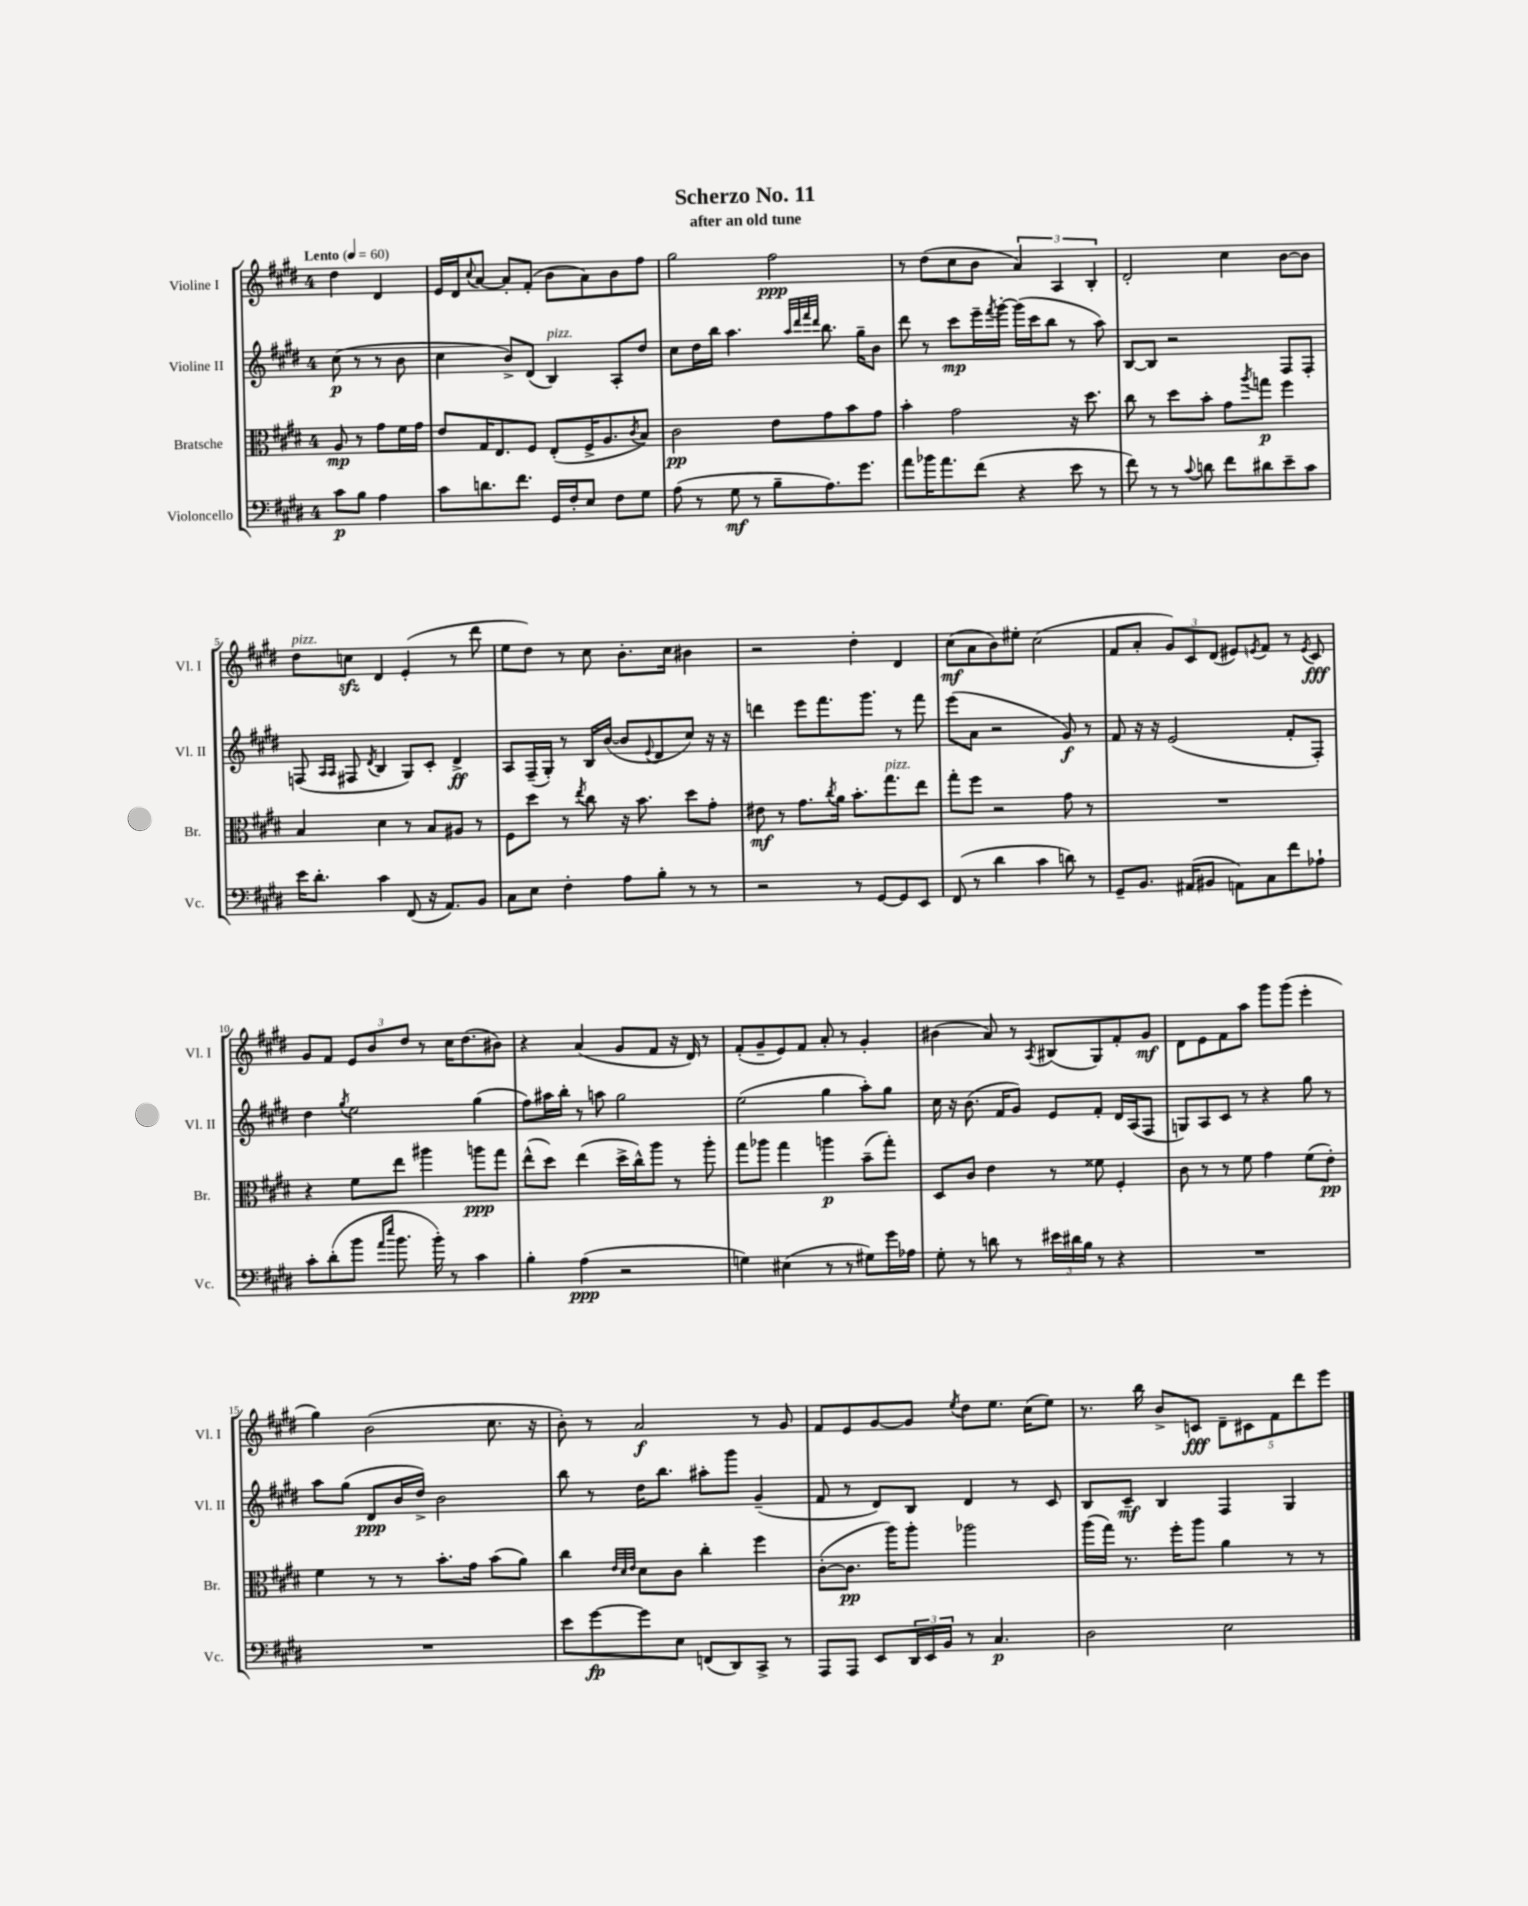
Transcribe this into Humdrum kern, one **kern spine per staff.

**kern	**kern	**kern	**kern
*staff4	*staff3	*staff2	*staff1
*clefF4	*clefC3	*clefG2	*clefG2
*k[f#c#g#d#]	*k[f#c#g#d#]	*k[f#c#g#d#]	*k[f#c#g#d#]
*M4/4	*M4/4	*M4/4	*M4/4
*MM60	*MM60	*MM60	*MM60
8c#	8A	(8cc#	4dd#
8B	8r	8r	.
4A	8g#	8r	4d#
.	16f#	8b	.
.	16g#	.	.
=	=	=	=
8c#	8e	4cc#	16e
.	.	.	16d#
.	.	.	8qqcc#
8.d	16G#	.	[8a
.	8.E	.	.
.	.	8b^)	8a']
8.f#	.	.	.
.	8F#	(8d#	(8f#'
16GG#	(8E'	4B)	8b
16F#'	.	.	.
8E	16F#^	.	8a)
.	8.A	.	.
8F#	.	8A'	8b
.	8qc#	.	.
8G#	8B)	8dd#	8ff#
=	=	=	=
(8A	2c#	8cc#	2gg#
8r	.	16dd#	.
.	.	16bb	.
8G#	.	4.aa	.
8r	.	.	.
8B~	8e	.	2ff#
.	.	32qqaa	.
.	.	32qqddd#	.
.	.	32qqfff#	.
.	.	32qqddd#	.
8.A)	8g#	8.bb	.
.	8b	.	.
8.g#	.	16gg#~	.
.	8g#	8b	.
=	=	=	=
8a	4b'	8ddd#	8r
16b-	.	8r	(8dd#
8.a	.	.	.
.	2g#	8ccc#	8cc#
(8f#	.	16eee~	8b
.	.	8qfff#	.
.	.	[16ggg#'	.
4r	.	(16ggg#]	6a)
.	.	16ccc#	.
.	.	8bb	.
.	.	.	6A
8e	16r	8r	.
.	8.dd#	.	.
.	.	.	6B'
8r	.	8aa)	.
=	=	=	=
8f#)	8cc#	[8B	2d#'
8r	8r	8B]	.
8r	8dd#	2r	.
8qqc#	.	.	.
8d	8b'	.	.
8f#	8g#	.	4cc#
.	8qaa	.	.
8d#	8gg	.	.
8e~	4ff#	8F#	[8b
8c#	.	8F#'	8b]
=	=	=	=
16e	4B	(8F	8dd#
8.d#'	.	.	.
.	.	16qqA	.
.	.	16qqA	.
.	.	8F#	8cc
.	.	8qd#	.
4c#	4d#	4B	4d#
(8FF#	8r	8G#)	(4e'
16r	8B	8c#'	.
8.AA)	.	.	.
.	8A#	4d#^	8r
8BB	8r	.	8ddd#
=	=	=	=
8C#	8F#	8A	8ee
8E	8dd#	(16F#~	8dd#)
.	.	16G#')	.
4F#'	8r	8r	8r
.	8qee	.	.
.	8cc#	16B	8cc#
.	.	([16b	.
8A	16r	8b]	8.b'
.	8.b	.	.
.	.	8qqe	.
8B'	.	8d#	.
.	.	.	16cc#
8r	8dd#	8cc#)	4b#
8r	8g#'	16r	.
.	.	16r	.
=	=	=	=
2r	8e#	4ddd	2r
.	8r	.	.
.	8.g#	8eee	.
.	.	8.fff#	.
.	8qcc#	.	.
.	16a	.	.
8r	8.b'	.	4dd#'
.	.	8.ggg#	.
[8GG#	.	.	.
.	8.gg#	.	.
8GG#]	.	8r	4d#
8EE	8ee	8fff#	.
=	=	=	=
(8FF#	8gg#'	(8eee	(8cc#
8r	8ff#	8a	8a
4d#	2r	2r	8b)
.	.	.	8ee#'
4c#	.	.	(2cc#
8d)	8g#	8g#)	.
8r	8r	8r	.
=	=	=	=
8GG#~	1r	8f#	8f#
8.BB	.	16r	8a'
.	.	16r	.
.	.	(2e	12g#)
(16AA#	.	.	.
.	.	.	12c#
8BB#	.	.	.
.	.	.	(12d#
8AA)	.	.	8e#)
.	.	.	8qe
8C#	.	.	8f#
8f#	.	8f#'	8r
.	.	.	8qe
8A-`	.	8F#')	8c#
=	=	=	=
8c#'	4r	4dd#	8g#
(8d#'	.	.	8f#
.	.	8qgg#	.
8b	8f#	2ee	12e
.	.	.	12b
16qqa	.	.	.
16qqee	.	.	.
8.b	8ee	.	.
.	.	.	12dd#
.	4aa#	.	8r
16b')	.	.	.
8r	.	.	16cc#
.	.	.	(8.dd#
4c#	8aa	(4gg#	.
.	8gg#	.	8b#)
=	=	=	=
4B'	(8ee^^	8ff#)	4r
.	8dd#)	16aa#	.
.	.	16bb'	.
(4A	(4ee	8r	(4a
.	.	8aa	.
2r	16dd#^	2gg#	8g#
.	16cc#^^)	.	.
.	8aa	.	8f#
.	8r	.	16r
.	.	.	16d#)
.	8aa'	.	8r
=	=	=	=
4G)	8gg#	(2ee	(8f#'
.	8aa-	.	8g#~
(4E#	4gg#	.	8e)
.	.	.	8f#
8r	4aa	4gg#	8a'
8r	.	.	8r
8G#)	(8b~	8aa')	4g#'
16g#	8gg#')	8gg#	.
16A-	.	.	.
=	=	=	=
8G#'	8D#	16cc#	(4b#
.	.	16r	.
8r	8c#	(8.b	.
8d	4e	.	8a)
.	.	16f#	.
8r	.	8g#)	8r
.	.	.	8qA
24e#	8r	8e	(8B#
24d#	.	.	.
24B	.	.	.
8r	8f##	8f#'	8G#)
4r	4F#'	16d#	8f#'
.	.	(16A	.
.	.	8F#	8g#
=	=	=	=
1r	8c#	8G)	8d#
.	8r	8A	8e
.	8r	8c#	8f#
.	8f#	8r	8aa
.	4g#	4r	8ggg#
.	.	.	(8ggg#
.	(8f#	8gg#	4eee'
.	8e')	8r	.
=	=	=	=
1r	4f#	8aa	4gg#)
.	.	(8gg#	.
.	8r	8d#	(2b
.	8r	16b	.
.	.	16dd#^)	.
.	8.b'	2b	.
.	16g#	.	.
.	(8b	.	8.cc#
.	8a)	.	.
.	.	.	16r
=	=	=	=
8e	4cc#	8bb	8b')
[8g#	.	8r	8r
.	32qqe	.	.
.	32qqd#	.	.
.	32qqe	.	.
8g#]	8d#	16dd#	2a
.	.	8.bb	.
8E	8c#	.	.
(8FF	4cc#'	8aa#'	.
8DD#)	.	8ggg#	.
8CC#^	4ff#	(4g#~	8r
8r	.	.	8g#
=	=	=	=
8AAA	([8c#'	8f#	8f#
8AAA	8.c#]	8r	8e
8EE	.	8d#)	[8g#
.	16aa)	.	.
24DD#	8aa'	8B	8g#]
24EE	.	.	.
24BB	.	.	.
.	.	.	8qee
8r	2aa-	4d#	8dd#
4.C#	.	.	8.ee
.	.	8r	.
.	.	.	(16cc#
.	.	8c#	8ee)
=	=	=	=
2D#	(16aa	8B	8.r
.	16gg#)	.	.
.	8.r	8c#~	.
.	.	.	16bb
.	.	4B	8b^
.	16ff#'	.	.
.	8aa	.	8c
2E	4a	4F#	10d#~
.	.	.	10c#
.	.	.	10f#
.	8r	4G#	.
.	.	.	10ddd#
.	8r	.	.
.	.	.	10eee
==	==	==	==
*-	*-	*-	*-
